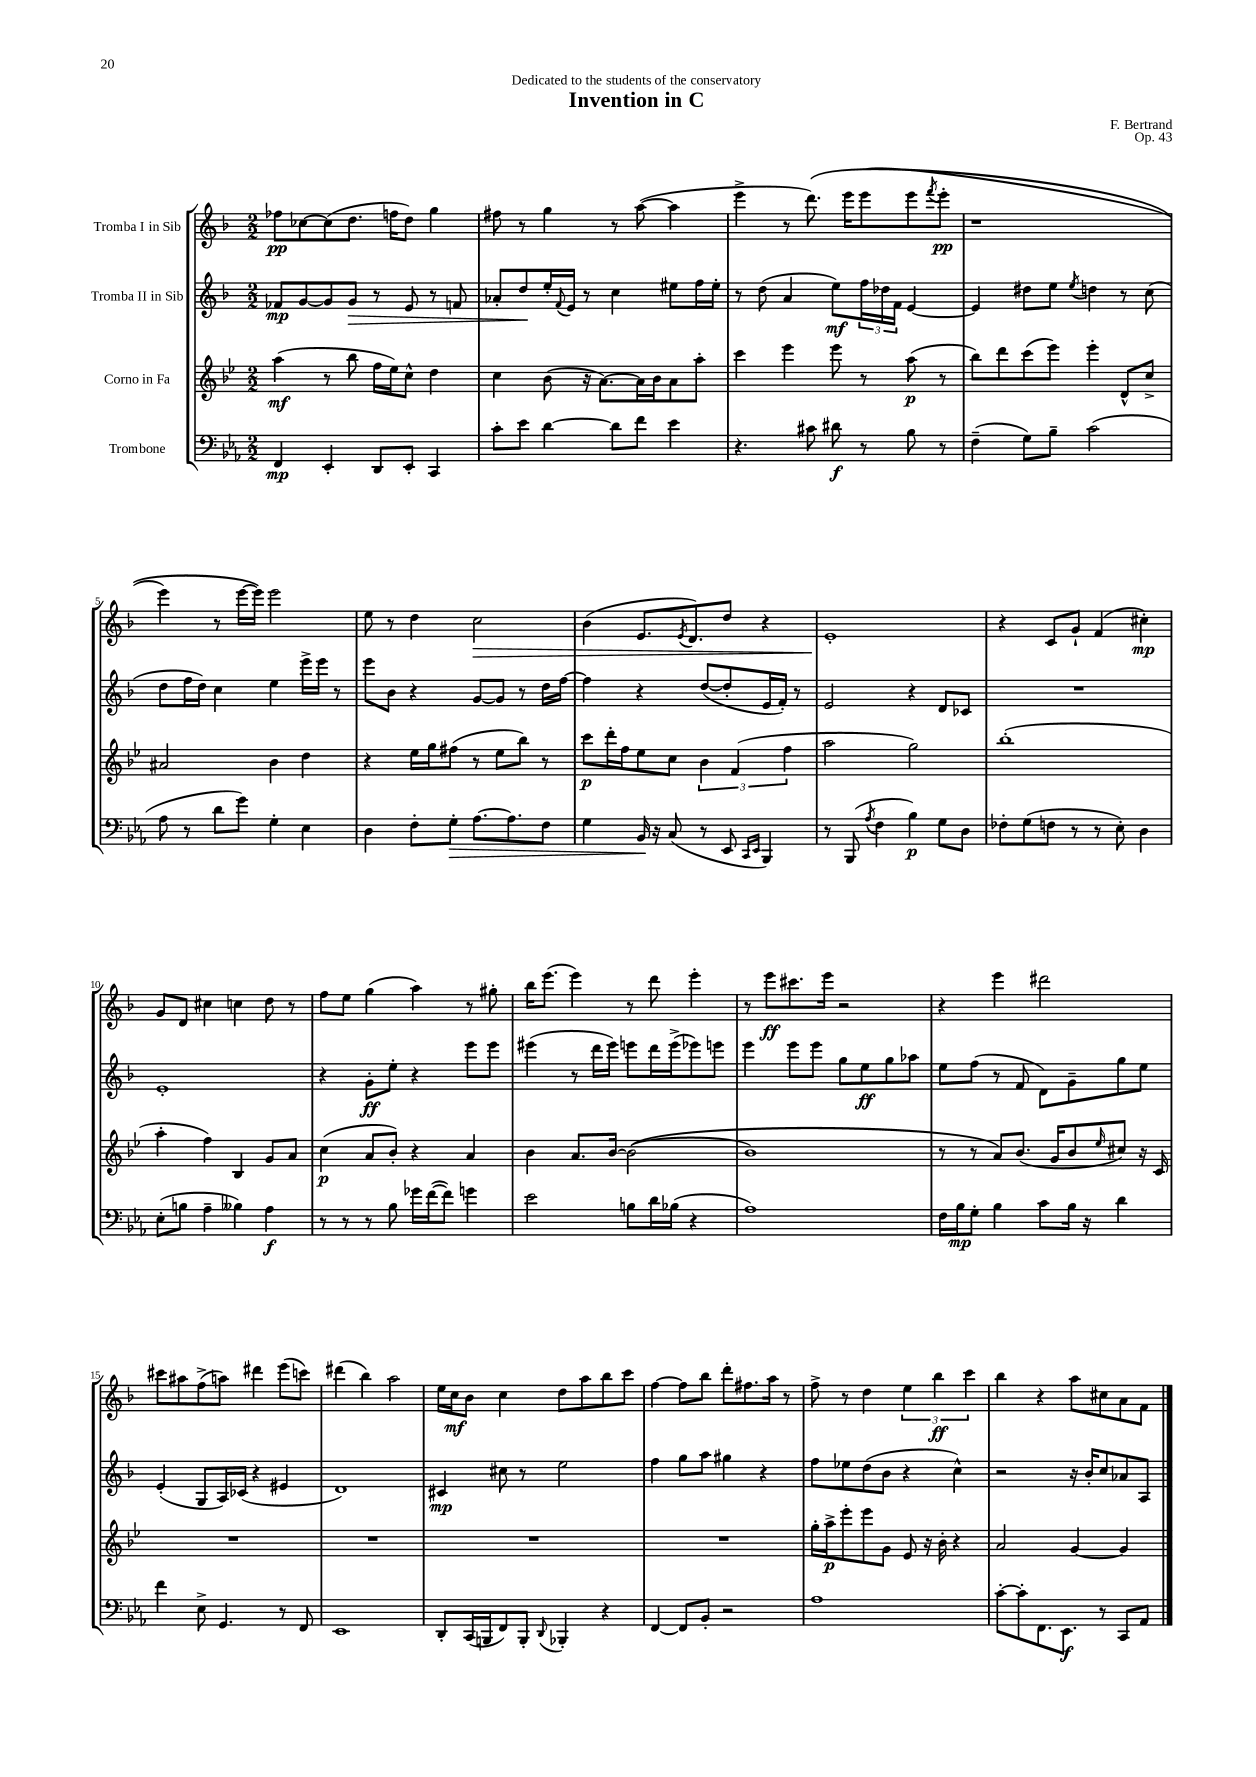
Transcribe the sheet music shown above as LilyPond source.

\header { title = "Invention in C" composer = "F. Bertrand" dedication = "Dedicated to the students of the conservatory" opus = "Op. 43" }
<<
\new StaffGroup <<
\new Staff = "s0" \with { instrumentName = "Tromba I in Sib" } {
    \clef treble \key f \major \numericTimeSignature \time 2/2
    fes''8\pp ces''8~ ces''8( d''8. f''16 d''8) g''4 |
    fis''8 r8 g''4 r8 a''8~( a''4 |
    e'''4-> r8 d'''8.)\( e'''16 e'''8( e'''8 \acciaccatura { f'''8 } e'''8-.\pp |
    r1 |
    e'''4) r8 e'''16~ e'''16\) e'''2 |
    e''8 r8 d''4 c''2\> |
    bes'4( e'8. \acciaccatura { e'8 } d'8.) d''8 r4 |
    e'1-.\! |
    r4 c'8 g'8-! f'4( cis''4-.\mp) |
    g'8 d'8 cis''4 c''4 d''8 r8 |
    f''8 e''8 g''4( a''4) r8 gis''8-. |
    bes''16 e'''8.( e'''4) r8 d'''8 e'''4-. |
    r8 e'''8\ff cis'''8. e'''16 r2 |
    r4 e'''4 dis'''2 |
    cis'''8 ais''8 f''8->( a''8) dis'''4 e'''8( c'''8) |
    dis'''4( bes''4) a''2 |
    e''16 c''16\mf bes'8 c''4 d''8 a''8 bes''8 c'''8 |
    f''4~ f''8 bes''8 d'''8-. fis''8. a''16 r8 |
    f''8-> r8 d''4 \tuplet 3/2 { e''4 bes''4\ff c'''4 } |
    bes''4 r4 a''8 cis''8 a'8 f'8 \bar "|." |
}
\new Staff = "s1" \with { instrumentName = "Tromba II in Sib" } {
    \clef treble \key f \major \numericTimeSignature \time 2/2
    fes'8\mp g'8~ g'8 g'8\> r8 e'8 r8 f'8 |
    aes'8-. d''8\! e''16-. \appoggiatura { f'8 } e'16 r8 c''4 eis''8 f''16 eis''16-. |
    r8 d''8( a'4 e''8\mf) \tuplet 3/2 { f''16 des''16 f'16 } e'4~ |
    e'4 dis''8 e''8 \acciaccatura { e''8 } d''4 r8 c''8( |
    d''8 f''16 d''16) c''4 e''4 e'''16-> e'''16 r8 |
    e'''8 bes'8 r4 g'8~ g'8 r8 d''16 f''16~ |
    f''4 r4 d''8~( d''8-. e'16 f'16-.) r8 |
    e'2 r4 d'8 ces'8 |
    R1 |
    e'1-. |
    r4 g'8-.\ff e''8-. r4 e'''8 e'''8 |
    eis'''4( r8 d'''16 eis'''16) e'''8 d'''16 e'''16->( ees'''8) e'''8 |
    e'''4 e'''8 e'''8 g''8 e''8\ff g''8 aes''8 |
    e''8 f''8( r8 f'8 d'8) g'8-- g''8 e''8 |
    e'4-.( g8 a16) ces'16( r4 eis'4 |
    d'1) |
    cis'4\mp cis''8 r8 e''2 |
    f''4 g''8 a''8 gis''4 r4 |
    f''8 ees''8 d''8( bes'8 r4 c''4-^) |
    r2 r16 bes'16-. c''8 aes'8 a8 \bar "|." |
}
\new Staff = "s2" \with { instrumentName = "Corno in Fa" } {
    \clef treble \key bes \major \numericTimeSignature \time 2/2
    a''4\mf( r8 bes''8 f''16 ees''16) c''8-^ d''4 |
    c''4 bes'8( r16 a'8.~) a'16 bes'16 a'8 a''8-. |
    c'''4 ees'''4 ees'''8 r8 a''8\p( r8 |
    bes''8) d'''8 c'''8( ees'''8) ees'''4-. d'8-^ c''8-> |
    ais'2 bes'4 d''4 |
    r4 ees''16 g''16 fis''8( r8 ees''8 bes''8) r8 |
    c'''8\p d'''16-. f''16 ees''8 c''8 \tuplet 3/2 { bes'4 f'4( f''4 } |
    a''2 g''2) |
    bes''1-.( |
    a''4-. f''4) bes4 g'8 a'8 |
    c''4\p( a'8 bes'8-.) r4 a'4 |
    bes'4 a'8. bes'16~ bes'2(\( |
    bes'1) |
    r8 r8 a'8\) bes'8.( g'16 bes'8 \grace { ees''16 } cis''8) r16 c'16 |
    R1 |
    R1 |
    R1 |
    R1 |
    g''16-. a''16->\p ees'''8-. ees'''8 g'8 ees'8 r16 bes'16-. r4 |
    a'2 g'4~ g'4 \bar "|." |
}
\new Staff = "s3" \with { instrumentName = "Trombone" } {
    \clef bass \key ees \major \numericTimeSignature \time 2/2
    f,4\mp ees,4-. d,8 ees,8-. c,4 |
    c'8-. ees'8 d'4~ d'8 f'8 ees'4 |
    r4. cis'8 dis'8\f r8 bes8 r8 |
    f4--( g8) bes8-- c'2( |
    aes8 r8 d'8 g'8) g4-. ees4 |
    d4 f8-. g8-.\> aes8.~ aes8. f8 |
    g4 bes,16\! r16 c8( r8 ees,8 \grace { c,16 ees,16 } bes,,4) |
    r8 bes,,8( \acciaccatura { aes8 } f4 bes4\p) g8 d8 |
    fes8-. g8( f8 r8 r8 ees8-.) d4 |
    ees8-.( b8 aes4-- beses4) aes4\f |
    r8 r8 r8 bes8 ges'16 f'16~( f'8) g'4 |
    ees'2 b8 d'16 bes16( r4 |
    aes1) |
    f16 bes16\mp g8-. bes4 c'8 bes16 r16 d'4 |
    f'4 ees8-> g,4. r8 f,8 |
    ees,1 |
    d,8-. c,16( b,,16 f,8) b,,8-. \appoggiatura { d,8 } bes,,4-. r4 |
    f,4~ f,8 bes,8-. r2 |
    aes1 |
    c'8~-. c'8-. f,8. ees,8.\f r8 c,8 aes,8 \bar "|." |
}
>>
>>
